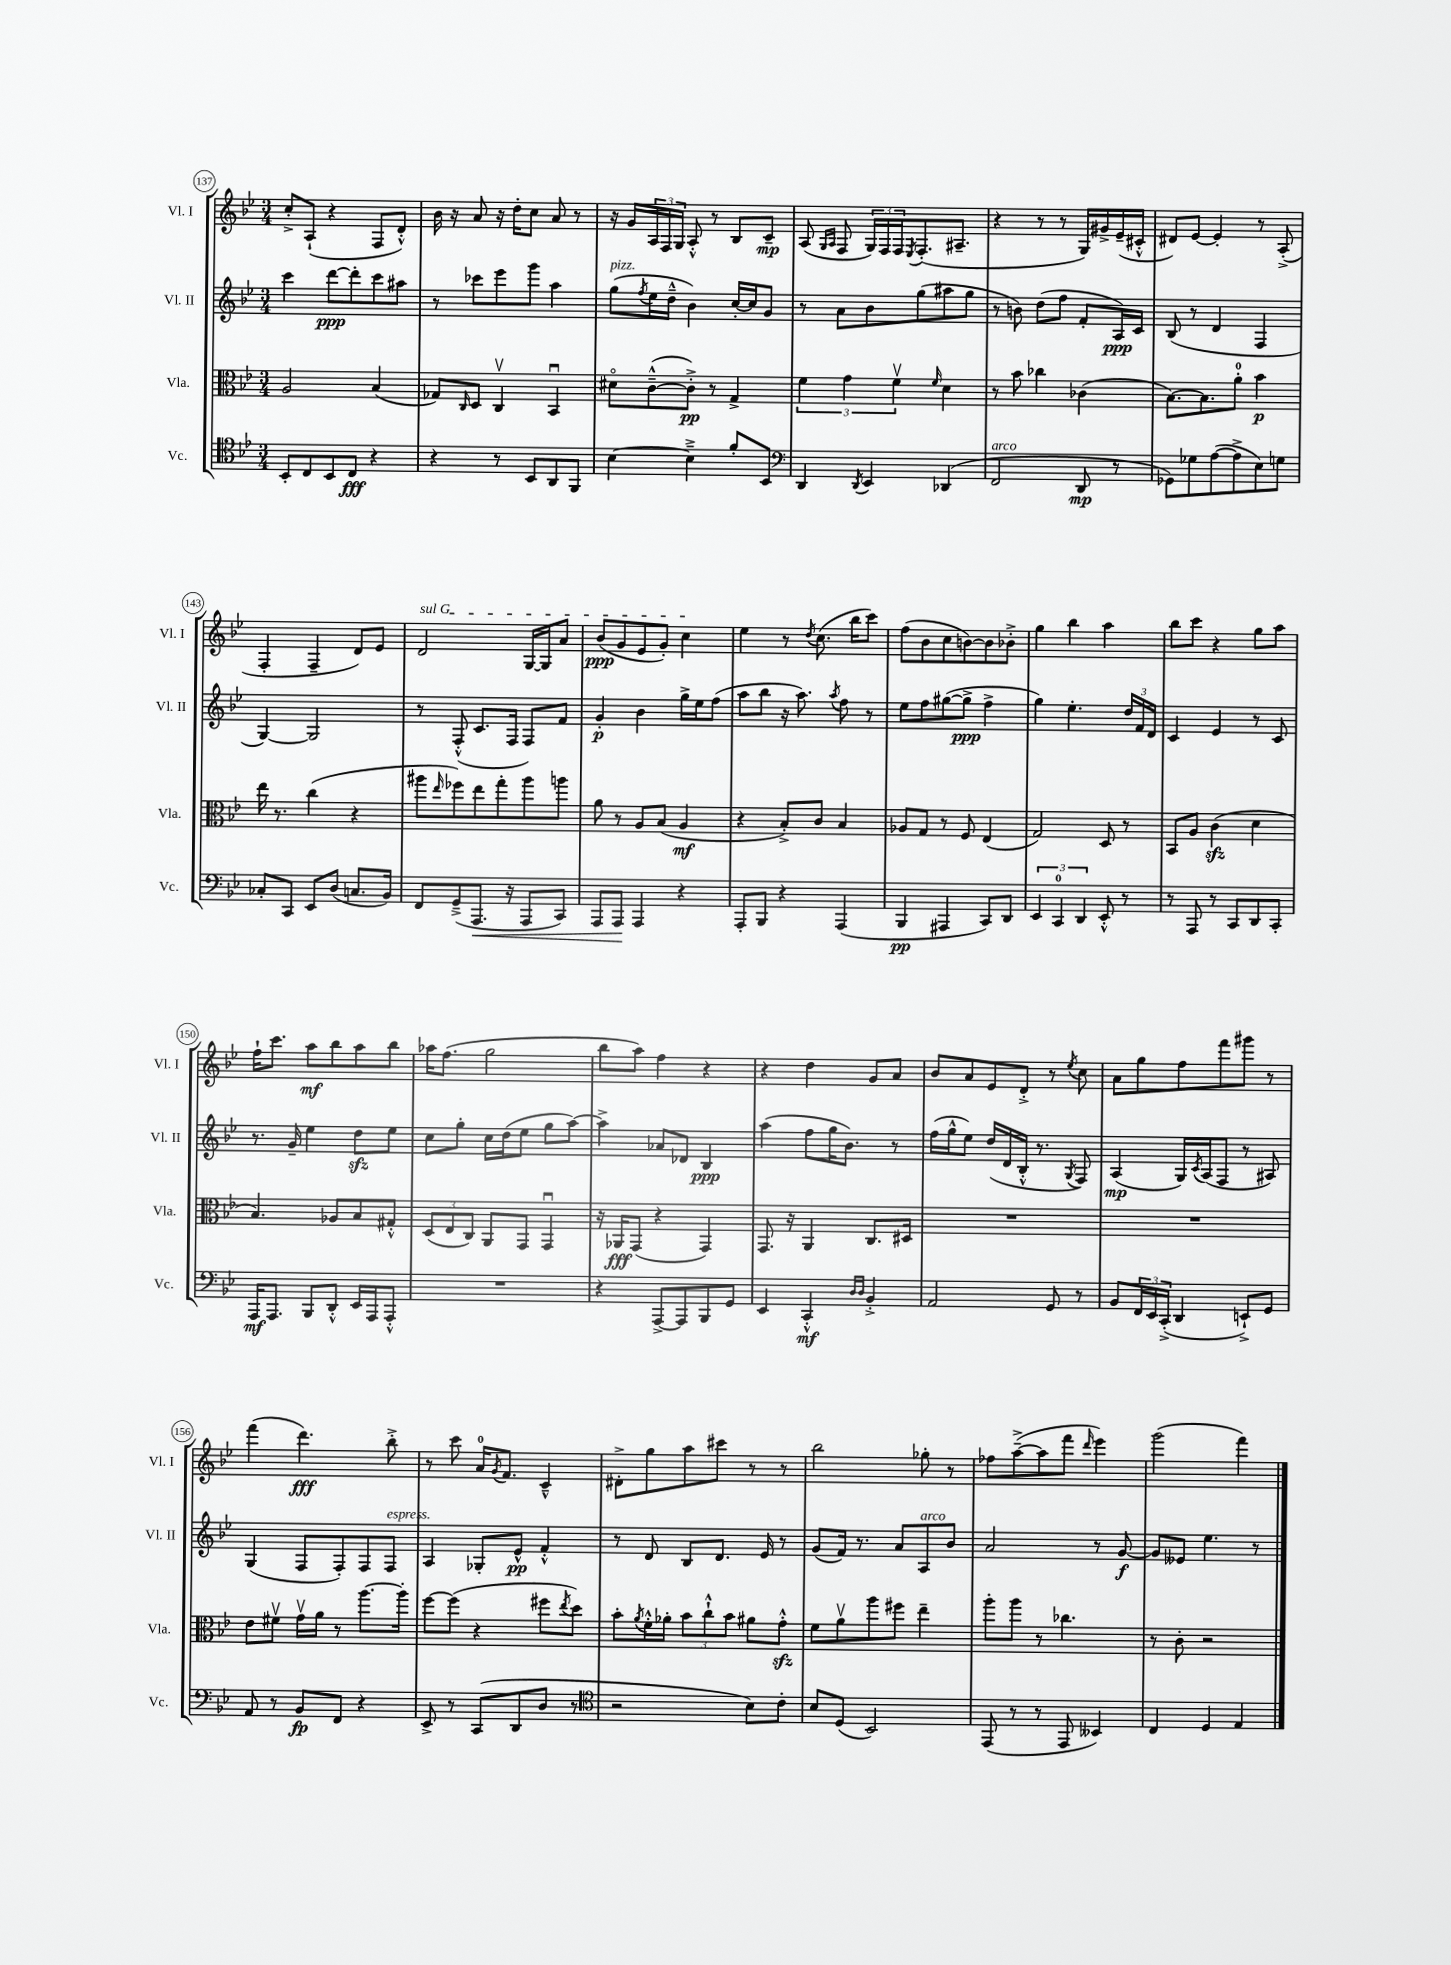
<<
\new StaffGroup <<
\new Staff = "s0" \with { instrumentName = "Vl. I" shortInstrumentName = "Vl. I" } {
    \clef treble \key bes \major \numericTimeSignature \time 3/4
    c''8-.-> a8-!( r4 f8 d'8-.-^) |
    bes'16 r16 a'8 r16 d''16-. c''8 a'8 r8 |
    r16 g'16 \tuplet 3/2 { a16 f16 g16 } a8-.-^ r8 bes8 c'8--\mp |
    a8( \grace { g16 a16 } f8 \tuplet 3/2 { g16) f16 f16 } \acciaccatura { ees8 } f8.-.( ais8.-- |
    r4 r8 r8 g16) gis'16-> ees'16--( cis'16-.-^ |
    dis'8) ees'8~ ees'4-. r8 a8-.->( |
    f4-. f4-- d'8) ees'8 |
    \once \override TextSpanner.bound-details.left.text = \markup { \italic "sul G" } d'2\startTextSpan g16~ g16 a'8 |
    bes'8\ppp( g'8 ees'8 g'8-.) c''4\stopTextSpan |
    ees''4 r8 \acciaccatura { d''8 } c''8.( bes''16 c'''8) |
    f''8( bes'8 c''8 b'8~) b'8 bes'8-.-> |
    g''4 bes''4 a''4 |
    bes''8 c'''8 r4 g''8 a''8 |
    f''16-! c'''8. a''8\mf bes''8 a''8 bes''8 |
    aes''16 f''8.( g''2 |
    bes''8 a''8) f''4 r4 |
    r4 d''4 g'8 a'8 |
    bes'8 a'8 ees'8 d'8-.-> r8 \acciaccatura { ees''8 } c''8 |
    a'8 g''8 f''8 f'''8 gis'''8 r8 |
    f'''4( d'''4.\fff) bes''8-.-> |
    r8 c'''8 a'16-0 \acciaccatura { g'8 } f'8. c'4---^ |
    dis'8-.-> g''8 a''8 cis'''8 r8 r8 |
    bes''2 ges''8-. r8 |
    fes''8 a''8~--->( a''8 f'''8 \grace { d'''16 } ees'''4) |
    g'''2( f'''4) \bar "|." |
}
\new Staff = "s1" \with { instrumentName = "Vl. II" shortInstrumentName = "Vl. II" } {
    \clef treble \key bes \major \numericTimeSignature \time 3/4
    c'''4 d'''8~\ppp d'''8-. c'''8 ais''8 |
    r8 ces'''8 ees'''8 g'''8 a''4 |
    g''8^\markup { \italic "pizz." }( \acciaccatura { f''8 } ees''16 d''16---^ bes'4) c''16~-. c''16 g'8 |
    r8 a'8 bes'8 g''8( ais''8 g''8 |
    r8 b'8) d''8( f''8 f'8-. a16\ppp) c'16 |
    bes8( r8 d'4 f4 |
    g4~) g2 |
    r8 f8-.-^( c'8. f16 f8) f'8 |
    g'4-.\p bes'4 g''16-> ees''16 f''8( |
    a''8 bes''8 r16 a''8.) \acciaccatura { a''8 } f''8 r8 |
    ees''8 f''8 gis''8~( gis''8->\ppp f''4-> |
    g''4) ees''4.-. \tuplet 3/2 { d''16 f'16 d'16 } |
    c'4 ees'4 r8 c'8 |
    r8. g'16-- ees''4 d''8\sfz ees''8 |
    c''8 g''8-. c''16 d''16( ees''8 g''8 a''8~) |
    a''4-> aes'8 des'8 bes4\ppp |
    a''4( f''8 g''16 bes'8.) r8 |
    f''16( g''16-^ ees''8) d''16( d'16 bes16-.-^ r8. \acciaccatura { g8 } f8) |
    a4\mp( g16) \acciaccatura { c'8 } a16( f8 r8 ais8) |
    g4( f8 f8-.) f8 f8^\markup { \italic "espress." } |
    a4 ges8-. ees'8-^\pp f'4-.-^ |
    r8 d'8 bes8 d'8. ees'16 r8 |
    g'8( f'16) r8. a'8 a8^\markup { \italic "arco" } bes'8 |
    a'2 r8 g'8~\f |
    g'8 eeses'8 ees''4. r8 \bar "|." |
}
\new Staff = "s2" \with { instrumentName = "Vla." shortInstrumentName = "Vla." } {
    \clef alto \key bes \major \numericTimeSignature \time 3/4
    a2 bes4( |
    ges8) \grace { c16 } d8 c4\upbow bes,4\downbow |
    dis'8\flageolet c'8~---^( c'8-.->\pp) r8 g4-> |
    \tuplet 3/2 { f'4 g'4 f'4\upbow } \grace { f'16 } d'4 |
    r8 bes'8 ces''4 ces'4( |
    bes8.~) bes8. a'8-0-. bes'4\p |
    ees''16 r8. c''4( r4 |
    ais''8 \grace { ees''16 } fes''8) ees''8 g''8-. ais''8 a''8 |
    a'8 r8 a8 bes8( a4\mf |
    r4 bes8-.->) c'8 bes4 |
    aes8 g8 r8 f8 ees4( |
    g2) d8 r8 |
    bes,8 a8 c'4\sfz( d'4 |
    bes4.) aes8 bes8 gis8-.-^ |
    \tuplet 3/2 { d8( ees8 c8) } a,8 g,8 g,4\downbow |
    r16 aes,16\fff g,8( r4 g,4) |
    g,8. r16 a,4 c8. dis16 |
    R2. |
    R2. |
    ees'8 fis'8\upbow g'16\upbow a'16 r8 a''8.~ a''16-. |
    f''8~ f''8( r4 fis''8 \acciaccatura { ees''8 } d''8) |
    bes'8-. \acciaccatura { a'8 } f'16-.-^ aes'16-. \tuplet 3/2 { bes'8 c''8-!-^ bes'8 } ais'8 g'8-.-^\sfz |
    f'8 a'8\upbow a''8 fis''8 ees''4-- |
    a''8-. a''8 r8 ces''4. |
    r8 c'8-. r2 \bar "|." |
}
\new Staff = "s3" \with { instrumentName = "Vc." shortInstrumentName = "Vc." } {
    \clef tenor \key bes \major \numericTimeSignature \time 3/4
    bes,8-. c8 bes,8 c8\fff r4 |
    r4 r8 bes,8 a,8 f,8 |
    bes4~ bes4---> f'8-. bes,8 |
    \clef bass d,4 \acciaccatura { d,8 } ees,4 des,4( |
    f,2^\markup { \italic "arco" } d,8\mp r8 |
    ges,8) ges8 a8~( a8-> ees8) g8 |
    ces8-. c,8 ees,8 d8( c8. bes,16) |
    f,8 g,8--->( a,,8.\< r16 a,,8 c,8) |
    a,,8 a,,8\! a,,4 r4 |
    a,,8-. bes,,8 r4 a,,4( |
    bes,,4\pp ais,,4 c,8) d,8 |
    \tuplet 3/2 { ees,4 c,4-0 d,4 } ees,8-.-^ r8 |
    r8 a,,8 r8 c,8 d,8 c,8-. |
    a,,16\mf a,,8. bes,,8 d,8-.-^ ees,16 a,,16 a,,8-.-^ |
    R2. |
    r4 a,,8~-> a,,8 bes,,8 g,8 |
    ees,4 c,4-.-^\mf \grace { d16 d16 } bes,4-.-> |
    a,2 g,8 r8 |
    bes,8 \tuplet 3/2 { f,16 ees,16 c,16-.->( } d,4 e,8-!->) g,8 |
    a,8 r8 bes,8\fp f,8 r4 |
    ees,8-> r8 c,8( d,8 d8 r8 |
    \clef tenor r2 bes8) c'8-. |
    bes8 d8( bes,2) |
    ees,8( r8 r8 ees,8 beses,4) |
    c4 d4 ees4 \bar "|." |
}
>>
>>
\layout { \context { \Score currentBarNumber = #137 \override BarNumber.stencil = #(make-stencil-circler 0.1 0.3 ly:text-interface::print) } }
